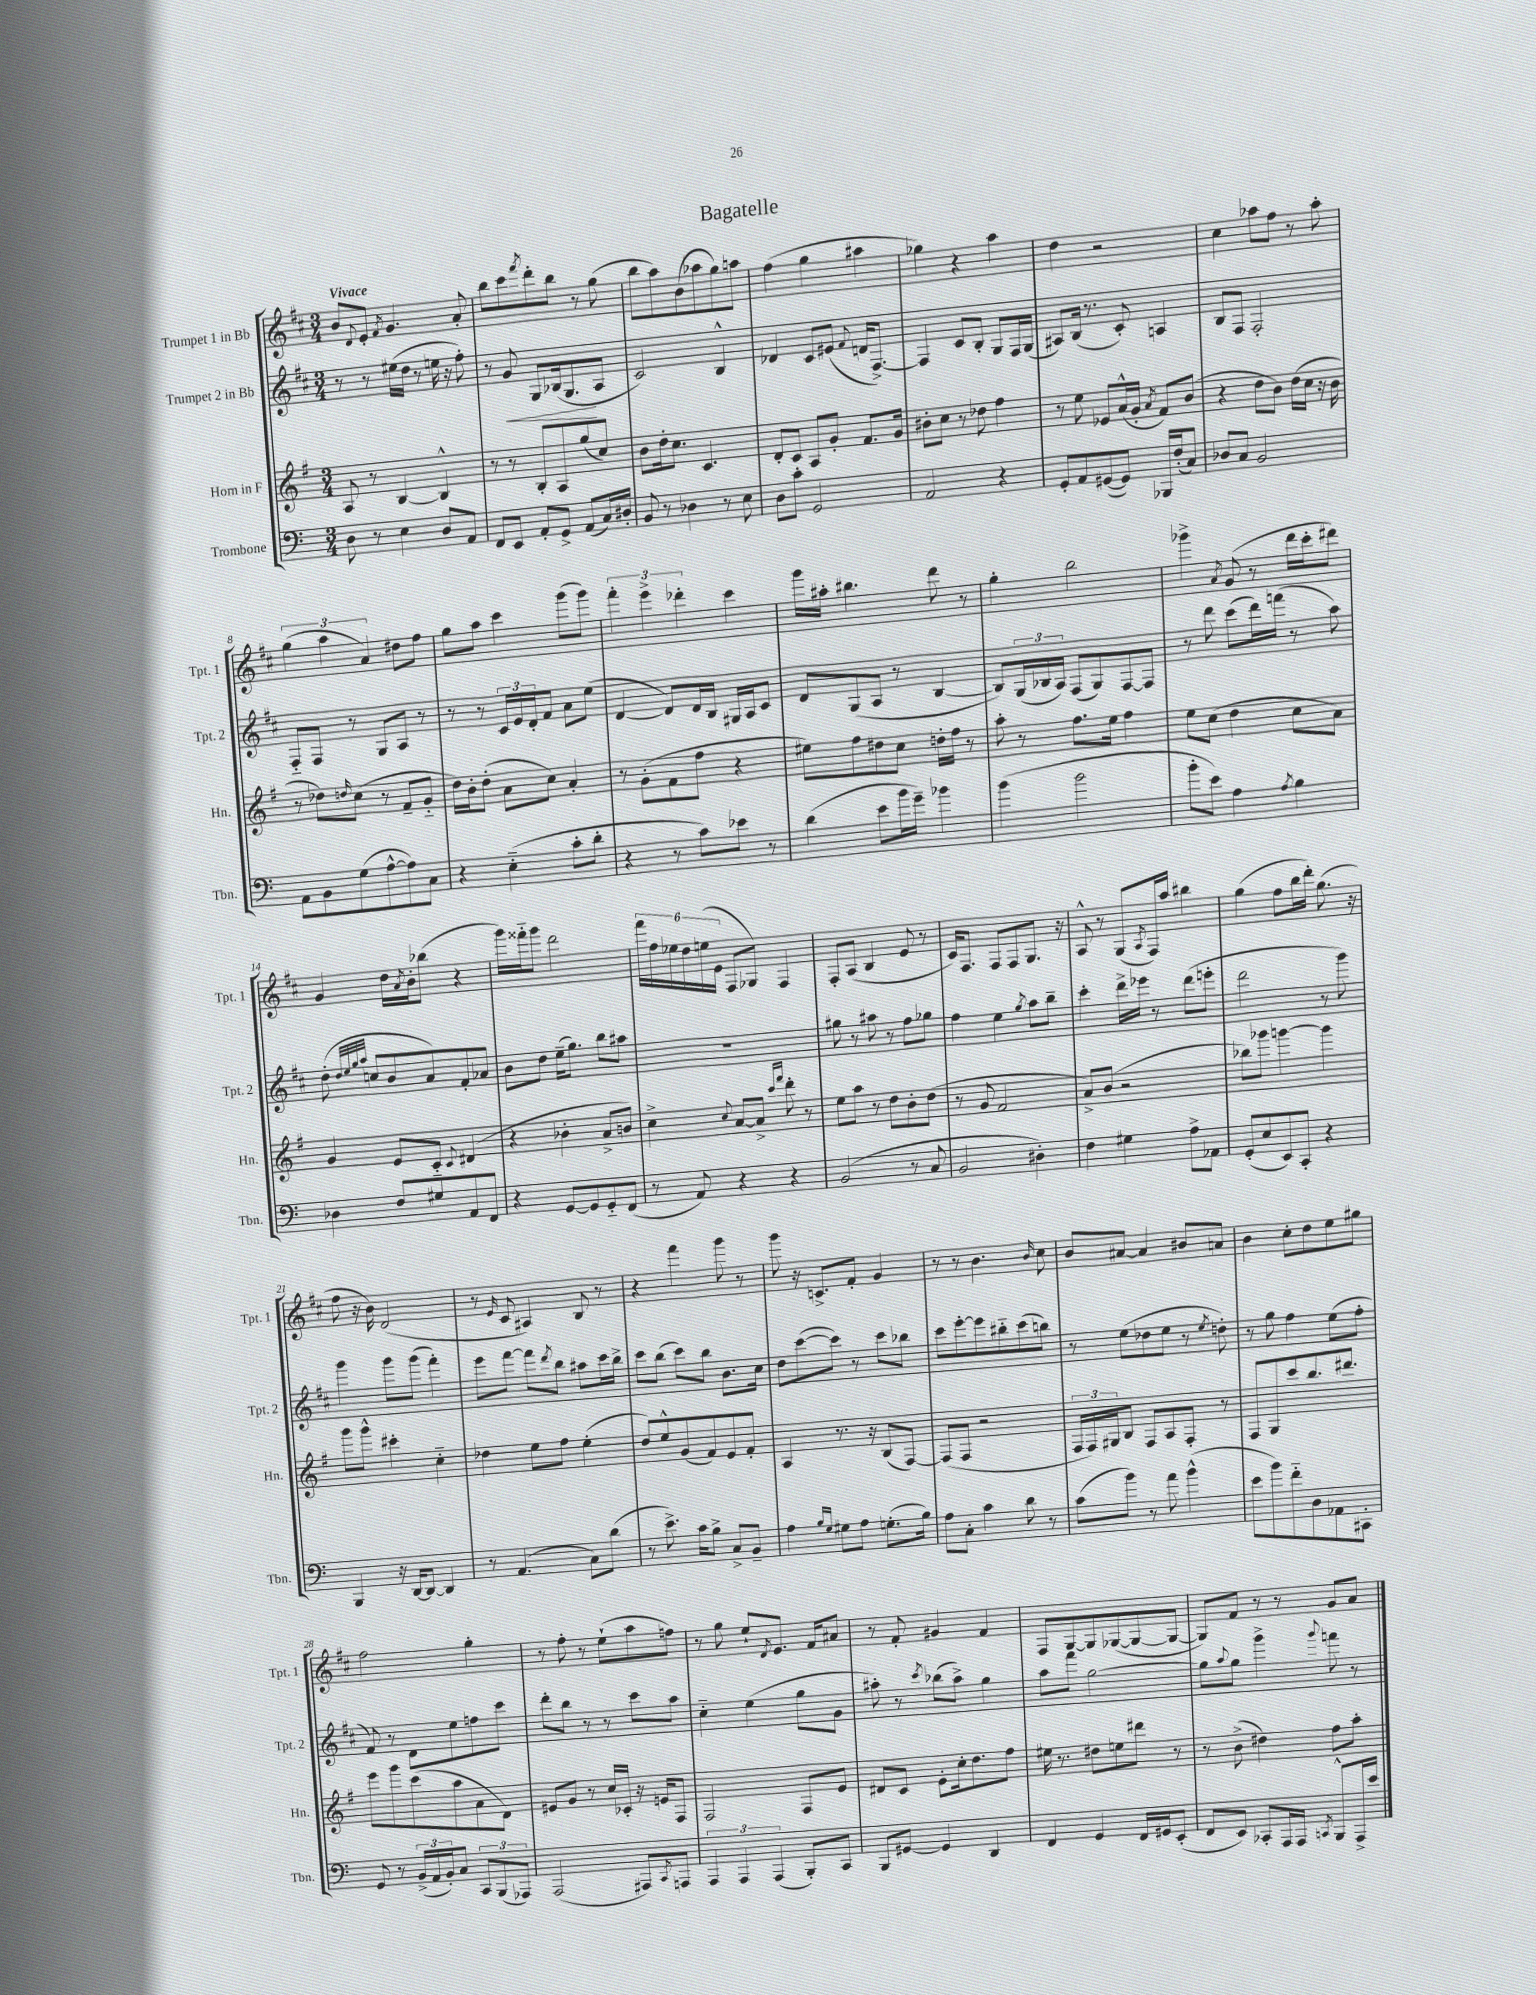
\header { title = "Bagatelle" }
<<
\new StaffGroup <<
\new Staff = "s0" \with { instrumentName = "Trumpet 1 in Bb" shortInstrumentName = "Tpt. 1" } {
    \clef treble \key d \major \numericTimeSignature \time 3/4 \tempo "Vivace"
    b'8 \appoggiatura { d'8 } e'8-. \acciaccatura { fis'8 } g'4. a'8-. |
    b''8 cis'''8 \acciaccatura { fis'''8 } d'''8-. b''8 r8 g''8( |
    b''8 a''8) b'8( aes''8 g''8) a''8 |
    fis''4( g''4 ais''4 |
    ges''4) r4 a''4 |
    d''4 r2 |
    cis''4 aes''8 fis''8 r8 aes''8-. |
    \tuplet 3/2 { g''4( a''4 a'4) } dis''8 fis''8 |
    g''8 a''8 cis'''4 g'''8( g'''8) |
    \tuplet 3/2 { fis'''4-. e'''4-> des'''4-. } cis'''4 |
    g'''16 ais''16-. bis''4. d'''8 r8 |
    g''4-. b''2 |
    ges'''4-> \acciaccatura { a'8 } g'8( r8 d'''16 cis'''16-. dis'''8) |
    g'4 d''16 \acciaccatura { a'8 } b'16-. bes''8( r4 |
    g'''16) fisis'''16-_ g'''8 d'''2 |
    \tuplet 6/4 { fis'''16 fis''16 ees''16 d''16 e''16( e'16 } fis8 ges8) fis4 |
    fis8-. a8( b4 e'8 r8 |
    cis'16) fis8. fis8 fis8 g8. r16 |
    a8-^ r8 g8( \acciaccatura { a8 } fis16) a''16 bis''4 |
    g''4( fis''8 b''16 d'''16-.) g''8.( r16 |
    fis''8 r16 b'16) d'2( |
    r8 \grace { e'16 } cis'8 ais4) b8 r8 |
    r4 fis'''4 g'''8 r8 |
    g'''8 r16 c'8.-> fis'8-. g'4 |
    r8 r8 b'4. \grace { b'16 } cis''8 |
    b'8 ais'8~ ais'4 bis'8 a'8 |
    b'4 cis''8-. d''8 e''8 gis''8 |
    fis''2 g''4-. |
    r8 fis''8-. r8 e''8-!( a''8 f''8) |
    r8 g''8 e''8-! \acciaccatura { d'8 } e'8. fis'16 ais'8 |
    r8 fis'8-. gis'4 fis'4 |
    fis8 g8~ g8 ges8~( ges8~ ges8~ |
    ges8) fis'8 r8 r8 g'8 a'8 \bar "|." |
}
\new Staff = "s1" \with { instrumentName = "Trumpet 2 in Bb" shortInstrumentName = "Tpt. 2" } {
    \clef treble \key d \major \numericTimeSignature \time 3/4
    r8 r8 eis''16( d''16 r8 e''16 r16 fis''8-.) |
    r8 g'8\< g8 bes16( g8.\! a8 |
    cis'2) b4-^ |
    des'4 cis'8 eis'8( \appoggiatura { fis'8 } d'16 fis8.~->) |
    fis4 cis'8 b8-. g8 fis16 g16( |
    ais8) b16( r8. cis'8-.) a4 |
    b8 fis8 fis2-. |
    fis8-_ fis8 r8 g8 a8 r8 |
    r8 r8 \tuplet 3/2 { cis'16 e'16 d'16-. } fis'8 a'8 e''8( |
    d'4~ d'8) d'16 b16 gis16 a16 cis'8 |
    d'8 g8( a8 r8 b4~ |
    b8) \tuplet 3/2 { g16( bes16 a16) } fis8( g8) fis8~ fis8 |
    r8 d'''8 cis'''8( d'''16) f'''16( r8 a''8) |
    d''8-.( \grace { d''32 e''32 g''32 a''32 } c''8 b'8 a'8) fis'8-. aes'8 |
    b'8 d''8 e''16--( g''8.) b''8 ais''8 |
    R2. |
    gis''8 r8 ais''8 r8 fis''8 ges''8 |
    fis''4 e''4 \acciaccatura { g''8 } a''8 b''8-- |
    cis'''4-. d'''16-> ees'''16 r8 d'''8( e'''8-. |
    d'''2 r8 g'''8) |
    g'''4 g'''8 g'''8( fis'''4-.) |
    e'''8 fis'''8~ fis'''8 \acciaccatura { d'''8 } b''8 ais''8 cis'''16 b''16-> |
    cis'''8 b''8( cis'''8) b''8 b'8. cis''16 |
    d''8 cis'''8~( cis'''8) r8 cis'''8 bes''8 |
    cis'''8 e'''8~-. e'''8 bis''8-_ cis'''8( b''8) |
    r8 e''8( des''8 e''8 r8 \acciaccatura { e''8 } d''8-.) |
    r8 g''8 fis''4 e''8( fis''8-. |
    fis'8) r8 d'8 e''8 f''8 cis'''8 |
    d'''8-. b''8 r8 r8 cis'''8 a''8 |
    cis''4-_ e''4( g''8 g'8 |
    ais''8-.) r8 \acciaccatura { cis'''8 } bes''8( ais''8->) g''4 |
    a''8 fis'''8 g''2~ |
    g''8 \appoggiatura { a''8 } g''8 g'''4-> \appoggiatura { g'''8 } f'''8 r8 \bar "|." |
}
\new Staff = "s2" \with { instrumentName = "Horn in F" shortInstrumentName = "Hn." } {
    \clef treble \key g \major \numericTimeSignature \time 3/4
    a8 r8 b4~ b4-^ |
    r8 r8 b8-. a8 g''8( c''8) |
    b'8 d''16-. c''8. c'4. |
    d'8-. c'8 a8 g'8-. fis'8. g'16 |
    bis'8-. c''8 r8 des''8 fis''4 |
    r8 e''8 ees'8 a'16-^( g'16-. \acciaccatura { a'8 } fis'8) b'8( |
    r4 d''8 b'8) d''16( c''16 r16 b'16 |
    r8 des''8) \grace { d''16 } c''8( r8 fis'8-- g'8-_ |
    d''16) b'16-. d''8-.( a'8 c''8) a'4-. |
    r8 g'8-.( fis'8 fis''8 r4 |
    eis''8) fis''8 dis''8 c''8 d''16-. fis''16 r8 |
    a''8-. r8 fis''8. e''16 fis''4 |
    e''8 c''8( d''4 c''8 a'8) |
    g'4 e'8 c'8-_ \appoggiatura { c'8 } dis'4( |
    r4 bes'4-. a'8-> b'8) |
    c''4-> \appoggiatura { c''8 } a'8~ a'8-> \grace { c'''16 fis'''16 } d'''8-. r8 |
    e''8 a''8 r8 d''8 b'8-. d''8( |
    r8 g'8 fis'2 |
    a'8->) b'8( r2 |
    bes''8) ges'''8 g'''4~ g'''4 |
    g'''8 g'''8-^ cis'''4-. c''4-_ |
    des''4 e''8 fis''8 e''4-.( |
    d''8) e''8-^ g'8( fis'8) e'8 fis'8-. |
    a4 r8. r16 b8( fis8~) |
    fis8( fis8 r2 |
    \tuplet 3/2 { fis16 fis16) gis16 } b8 fis8 a8 fis8-. r8 |
    fis8 g8 c'''8 b''8. dis'''8. |
    e'''8 g'''8 c'''8( a''8 a'8 d'8) |
    eis'8 g'8 r8 c''16 ces'16-. r16 e'16 fis8 |
    fis2 fis8 e'8 |
    dis'8 c'8 e'8-. c''16-. d''8. fis''8 |
    eis''16 r8. dis''8 e''8 dis'''8 r8 |
    r8 b'8->( dis''4) fis''8 a''8-. \bar "|." |
}
\new Staff = "s3" \with { instrumentName = "Trombone" shortInstrumentName = "Tbn." } {
    \clef bass \key c \major \numericTimeSignature \time 3/4
    d8 r8 e4 d8 a,8 |
    f,8 e,8 a,8-. g,8-> a,8( c16) dis16-. |
    b,8 r8 des4 r8 e8 |
    d8 c'8-. g,2 |
    a,2 r4 |
    g,8-. a,8 gis,8~( gis,8) bes,,16 f16-.( c8) |
    des8 c8 b,2 |
    a,8 b,8 g8( a8~-^ a8) c8 |
    r4 e4-_( c'8-. d'8-. |
    r4 r8 c'8) ees'8 r8 |
    d'4( e'8 b'16 g'16--) bes'4 |
    b'4( b'2 |
    b'8-. e'8) a4 \acciaccatura { a8 } b4 |
    des4 f8 gis8 a,8 f,8 |
    r4 g,8~ g,8 g,8-_ f,8( |
    r8 a,8) r4 r4 |
    b,2( r8 c8 |
    b,2 dis4-.) |
    f4 gis4 a8-> aes,8 |
    g,8-.( e8 e,8) c,8-. r4 |
    b,,4 r16 d,16~ d,8~ d,4 |
    r8 a,4.( c8) d'8( |
    r8 e'8.->) c'16 b8-> c8-> b,8-- |
    a4 \grace { b16 g16 } gis8 a8 g8.-.( b16) |
    a8 c8-. c'4 d'8 r8 |
    c'8( b'8) r8 a'8 b'4-^( |
    e'8 b'8) f'8-_ d8 aes,8 cis,8-. |
    g,8 r8 \tuplet 3/2 { b,16->( a,16 b,16-.) } c8 \tuplet 3/2 { c,8 b,,8( aes,,8) } |
    a,,2( ais,,8) \acciaccatura { c,8 } a,,8 |
    \tuplet 3/2 { a,,4 a,,4 a,,4( } b,,8-.) c,8 |
    b,,8 gis,8~ gis,4 d,4 |
    f,4 g,4 f,16 gis,16 e,8-.( |
    f,8 e,8) ces,8-. a,,16 a,,16 \acciaccatura { c,8 } b,,8-^ a,,16-> e'16 \bar "|." |
}
>>
>>
